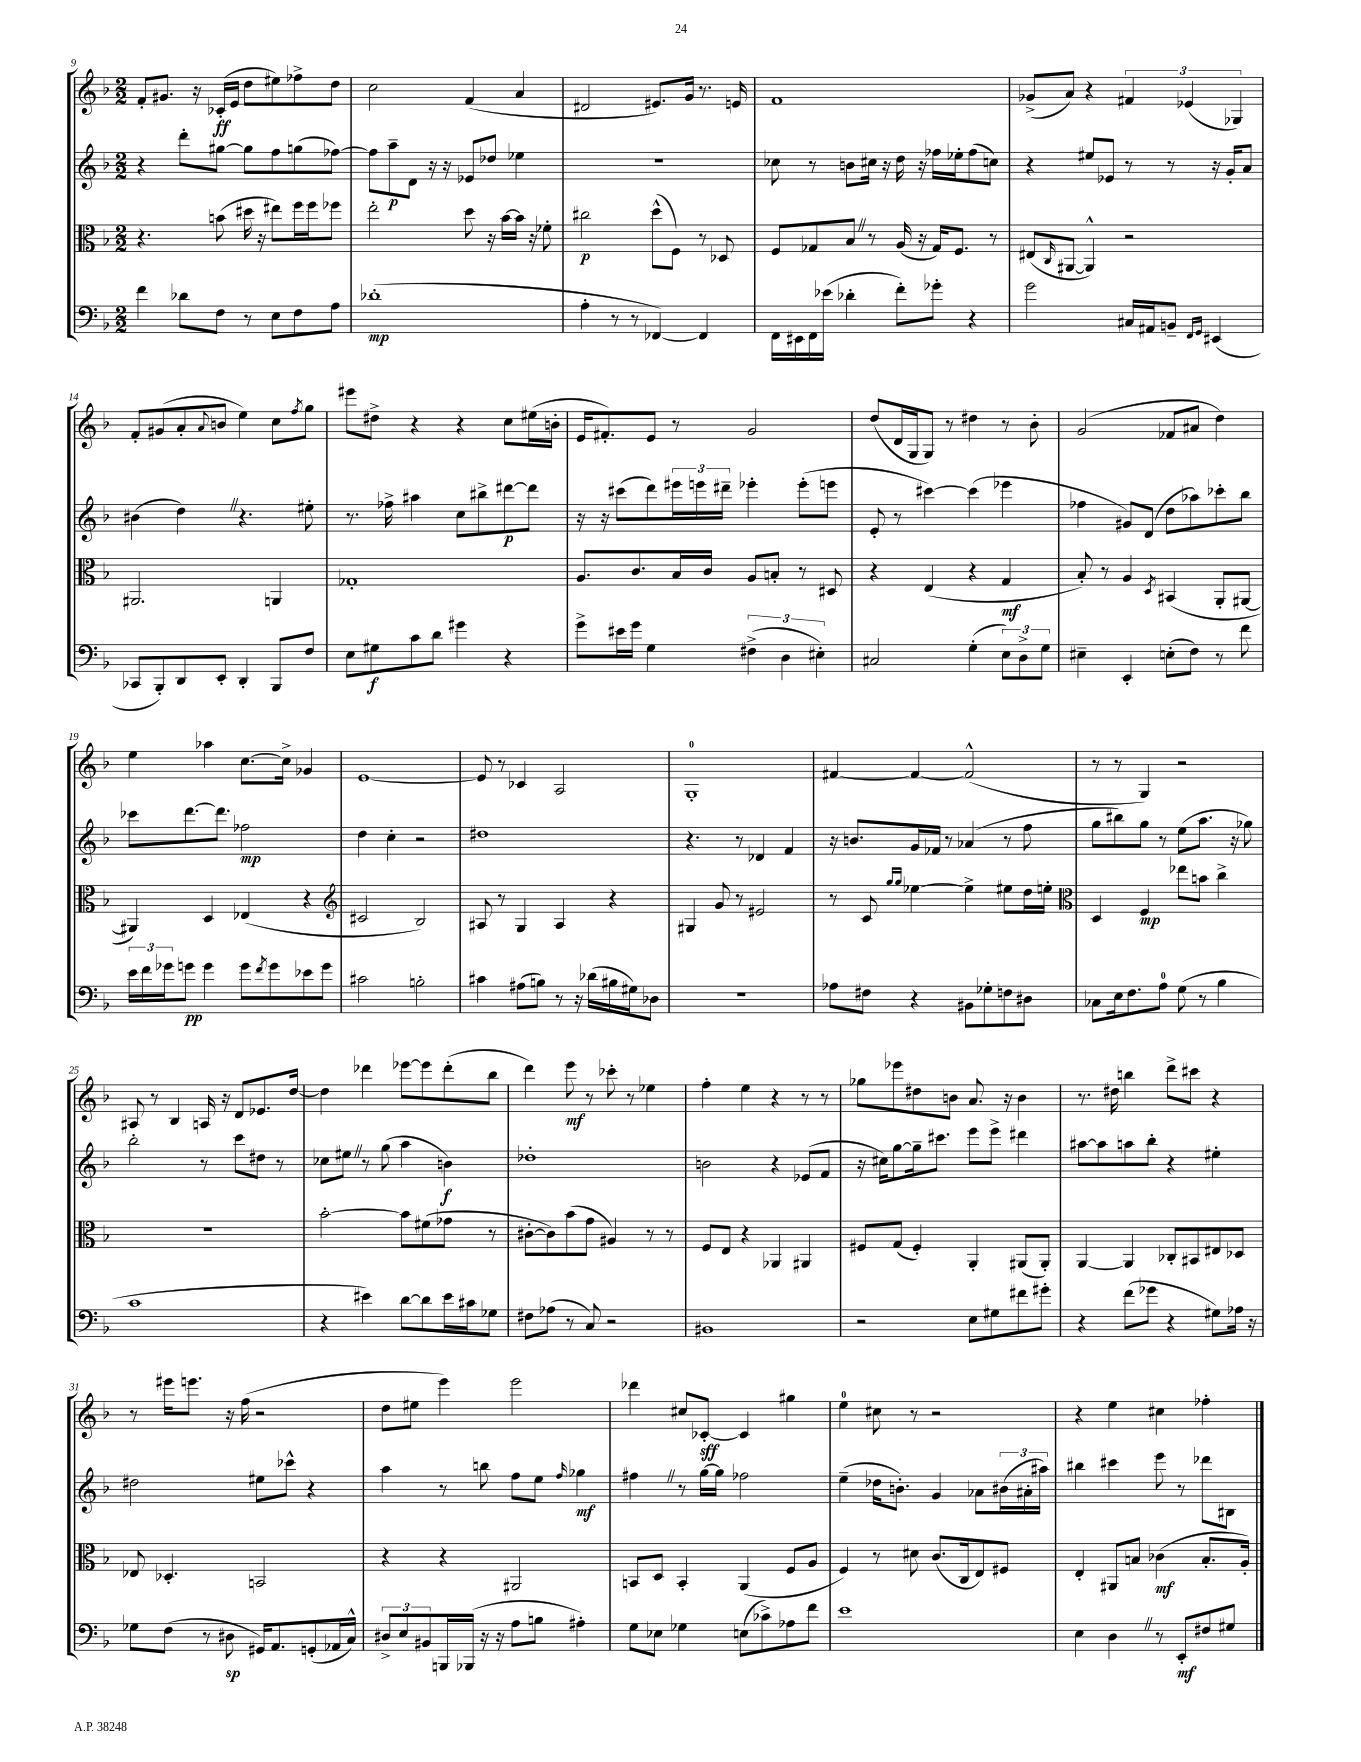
<<
\new StaffGroup <<
\new Staff = "s0" {
    \clef treble \key f \major \numericTimeSignature \time 2/2
    f'8-. gis'8. r16 ces'16-.\ff( e'16 d''8 eis''8) fes''8-> d''8 |
    c''2 f'4( a'4 |
    dis'2 eis'8.) g'16 r8. e'16 |
    f'1 |
    ges'8->( a'8) r4 \tuplet 3/2 { fis'4 ees'4( ges4) } |
    f'8-. gis'8( a'8-. \appoggiatura { a'8 } b'8 e''4) c''8 \acciaccatura { f''8 } g''8 |
    eis'''8 dis''8-> r4 r4 c''8 eis''16( b'16-. |
    e'16 fis'8.-.) e'8 r8 g'2 |
    d''8( d'16 g16 g8) r8 dis''4 r8 bes'8-. |
    g'2( fes'8 ais'8 d''4) |
    e''4 aes''4 c''8.~ c''16-> ges'4 |
    e'1~ |
    e'8 r8 ces'4 a2 |
    g1-0-. |
    fis'4~ fis'4~ fis'2-^( |
    r8 r8 g4) r2 |
    ais8 r8 bes4 a16 r16 d'8 ees'8. d''16~ |
    d''4 des'''4 ees'''8~ ees'''8 des'''8-.( bes''8 |
    d'''4) e'''8\mf r8 ces'''8-. r8 ees''4 |
    f''4-. e''4 r4 r8 r8 |
    ges''8 ees'''8 dis''8 b'8 a'8. r16 b'4 |
    r8. dis''16 b''4 d'''8-> cis'''8 r4 |
    r8 eis'''16 e'''8. r16 f''16( r2 |
    d''8 eis''8 e'''4) e'''2 |
    des'''4 cis''8 ces'8~-.\sff ces'4 gis''4 |
    e''4-0 cis''8 r8 r2 |
    r4 e''4 cis''4 fes''4-. \bar "|." |
}
\new Staff = "s1" {
    \clef treble \key f \major \numericTimeSignature \time 2/2
    r4 d'''8-. gis''8~ gis''8 f''8 g''8( fes''8~) |
    fes''8 a''8--\p d'8 r16 r16 ees'8 des''8 ees''4 |
    R1 |
    ces''8 r8 b'8 cis''16 r16 d''16 r16 fes''16 ees''16-. fes''8( c''8) |
    r4 eis''8 ees'8 r8 r8 r16 g'16-. a'8 |
    bis'4( d''4) \once \override BreathingSign.text = \markup { \musicglyph "scripts.caesura.straight" } \breathe r4. eis''8-. |
    r8. fes''16-> ais''4 c''8 bis''8-> dis'''8~\p dis'''8 |
    r16 r16 cis'''8( d'''8) \tuplet 3/2 { eis'''16 e'''16 dis'''16-- } ees'''4-. ees'''8-.( e'''8 |
    e'8-. r8 cis'''4~) cis'''4( ees'''4 |
    fes''4 gis'8) d'8( d''8 aes''8) ces'''8-. bes''8 |
    ces'''8 d'''8.~ d'''8. fes''2\mp |
    d''4 c''4-. r2 |
    dis''1 |
    r4. r8 des'4 f'4 |
    r16 b'8. g'16 fes'16 r8 aes'4( r8 f''8 |
    g''8 bis''8) g''8 r8 e''8( a''8. r16 ges''8) |
    bes''2-. r8 c'''8 dis''8 r8 |
    ces''8 eis''8 \once \override BreathingSign.text = \markup { \musicglyph "scripts.caesura.straight" } \breathe r8 g''8( a''4 b'4\f) |
    des''1-. |
    b'2 r4 ees'8( f'8 |
    r16 cis''16) g''8~ g''16-- cis'''8. e'''8 e'''8-> dis'''4 |
    ais''8~ ais''8 a''8 bes''8-. r4 eis''4-. |
    dis''2 eis''8 ces'''8-^ r4 |
    a''4 r8 b''8 f''8 e''8 \grace { f''16 } ges''4\mf |
    fis''4 \once \override BreathingSign.text = \markup { \musicglyph "scripts.caesura.straight" } \breathe r8 g''16~ g''16 fes''2 |
    e''4--( des''16 b'8.-.) g'4 aes'8 \tuplet 3/2 { bis'16( ais'16-. ais''16) } |
    bis''4 cis'''4 e'''8 r8 des'''8 bis8 \bar "|." |
}
\new Staff = "s2" {
    \clef alto \key f \major \numericTimeSignature \time 2/2
    r4. b'8( dis''16 r16 eis''8) f''16 f''16 fes''8 |
    e''2-. d''8 r16 bes'16~ bes'16 r16 fes'8-. |
    cis''2\p d''8-^( f8) r8 des8 |
    f8 ges8 bes8 \once \override BreathingSign.text = \markup { \musicglyph "scripts.caesura.straight" } \breathe r8 a16( r16 ges16) f8. r8 |
    eis8( \grace { c16 } ais,8~ ais,4-^) r2 |
    ais,2. a,4 |
    ges1-. |
    a8. c'8. bes16 c'16 a8 b8-. r8 dis8 |
    r4 e4( r4 g4\mf |
    bes8-.) r8 a4 \acciaccatura { d8 } bis,4( a,8-. ais,8~ |
    ais,4) d4 ees4( r4 |
    \clef treble cis'2 bes2) |
    ais8 r8 g4 ais4 r4 |
    gis4 g'8 r8 eis'2 |
    r8 c'8 \grace { g''16 g''16 } ees''4~ ees''4-> eis''8 d''16 e''16-. |
    \clef alto d4 f4\mp ees''8 b'8 c''4-> |
    R1 |
    bes'2~-. bes'8 fis'8( ges'8 r8 |
    cis'8~-. cis'8) bes'8( g'8 ais4) r8 r8 |
    f8 e8 r4 aes,4 ais,4 |
    fis8 g8( fis4-.) a,4-. ais,8( ais,8-.) |
    a,4~ a,4 ces8-. bis,8 eis8 des8 |
    ees8 des4.-. b,2 |
    r4 r4 ais,2 |
    b,8 d8 b,4-. a,4( f8 a8 |
    f4) r8 dis'8 c'8.( c16 e8) fis8 |
    e4-. ais,8 b8 ces'4\mf( b8.-. a16-.) \bar "|." |
}
\new Staff = "s3" {
    \clef bass \key f \major \numericTimeSignature \time 2/2
    f'4 des'8 f8 r8 e8 f8 a8 |
    des'1-.\mp( |
    a4-. r8 r8 fes,4~) fes,4 |
    f,16 eis,16 f,16 ees'16( des'4-. f'8-.) ges'8-. r4 |
    g'2 cis16 ais,16 b,8-- \grace { f,16 g,16 } eis,4( |
    ces,8 bes,,8-.) d,8 e,8-. d,4-. bes,,8 f8 |
    e8 gis8\f c'8 d'8 gis'4 r4 |
    g'8-> eis'16 g'16 g4 \tuplet 3/2 { fis4->( d4 eis4-.) } |
    cis2 g4-.( \tuplet 3/2 { e8) d8-> g8 } |
    eis4-- e,4-. e8-.( f8) r8 f'8 |
    \tuplet 3/2 { e'16 f'16 ges'16 } g'8\pp g'4 g'8 \acciaccatura { f'8 } g'8 ees'8 g'8 |
    cis'2 b2-. |
    cis'4 ais8( b8) r8 r16 des'16( bis16 gis16) des8 |
    R1 |
    aes8 fis8 r4 bis,8 ges8-. f8 dis8 |
    ces8 e16 f8. a8-0 g8( r8 bes4 |
    c'1 |
    r4 eis'4) d'8~ d'8 eis'16 cis'16 ges8 |
    fis8 aes8( r8 c8) r2 |
    bis,1 |
    r2 e8 gis8 fis'8 gis'8-. |
    r4 f'8( ges'8 r4 gis8) aes16 r16 |
    ges8 f8( r8 dis8\sp gis,16) a,8. g,8-.( aes,16 c16-^) |
    \tuplet 3/2 { dis8-> e8 bis,8 } b,,16 bes,,16( r16 r16 a8 b8 ais4-.) |
    g8 ees8 ges4 e8( ces'8->) aes8 f'8 |
    e'1 |
    e4 d4 \once \override BreathingSign.text = \markup { \musicglyph "scripts.caesura.straight" } \breathe r8 e,8-.\mf fis8 gis8 \bar "|." |
}
>>
>>
\layout { \context { \Score currentBarNumber = #9 } }
